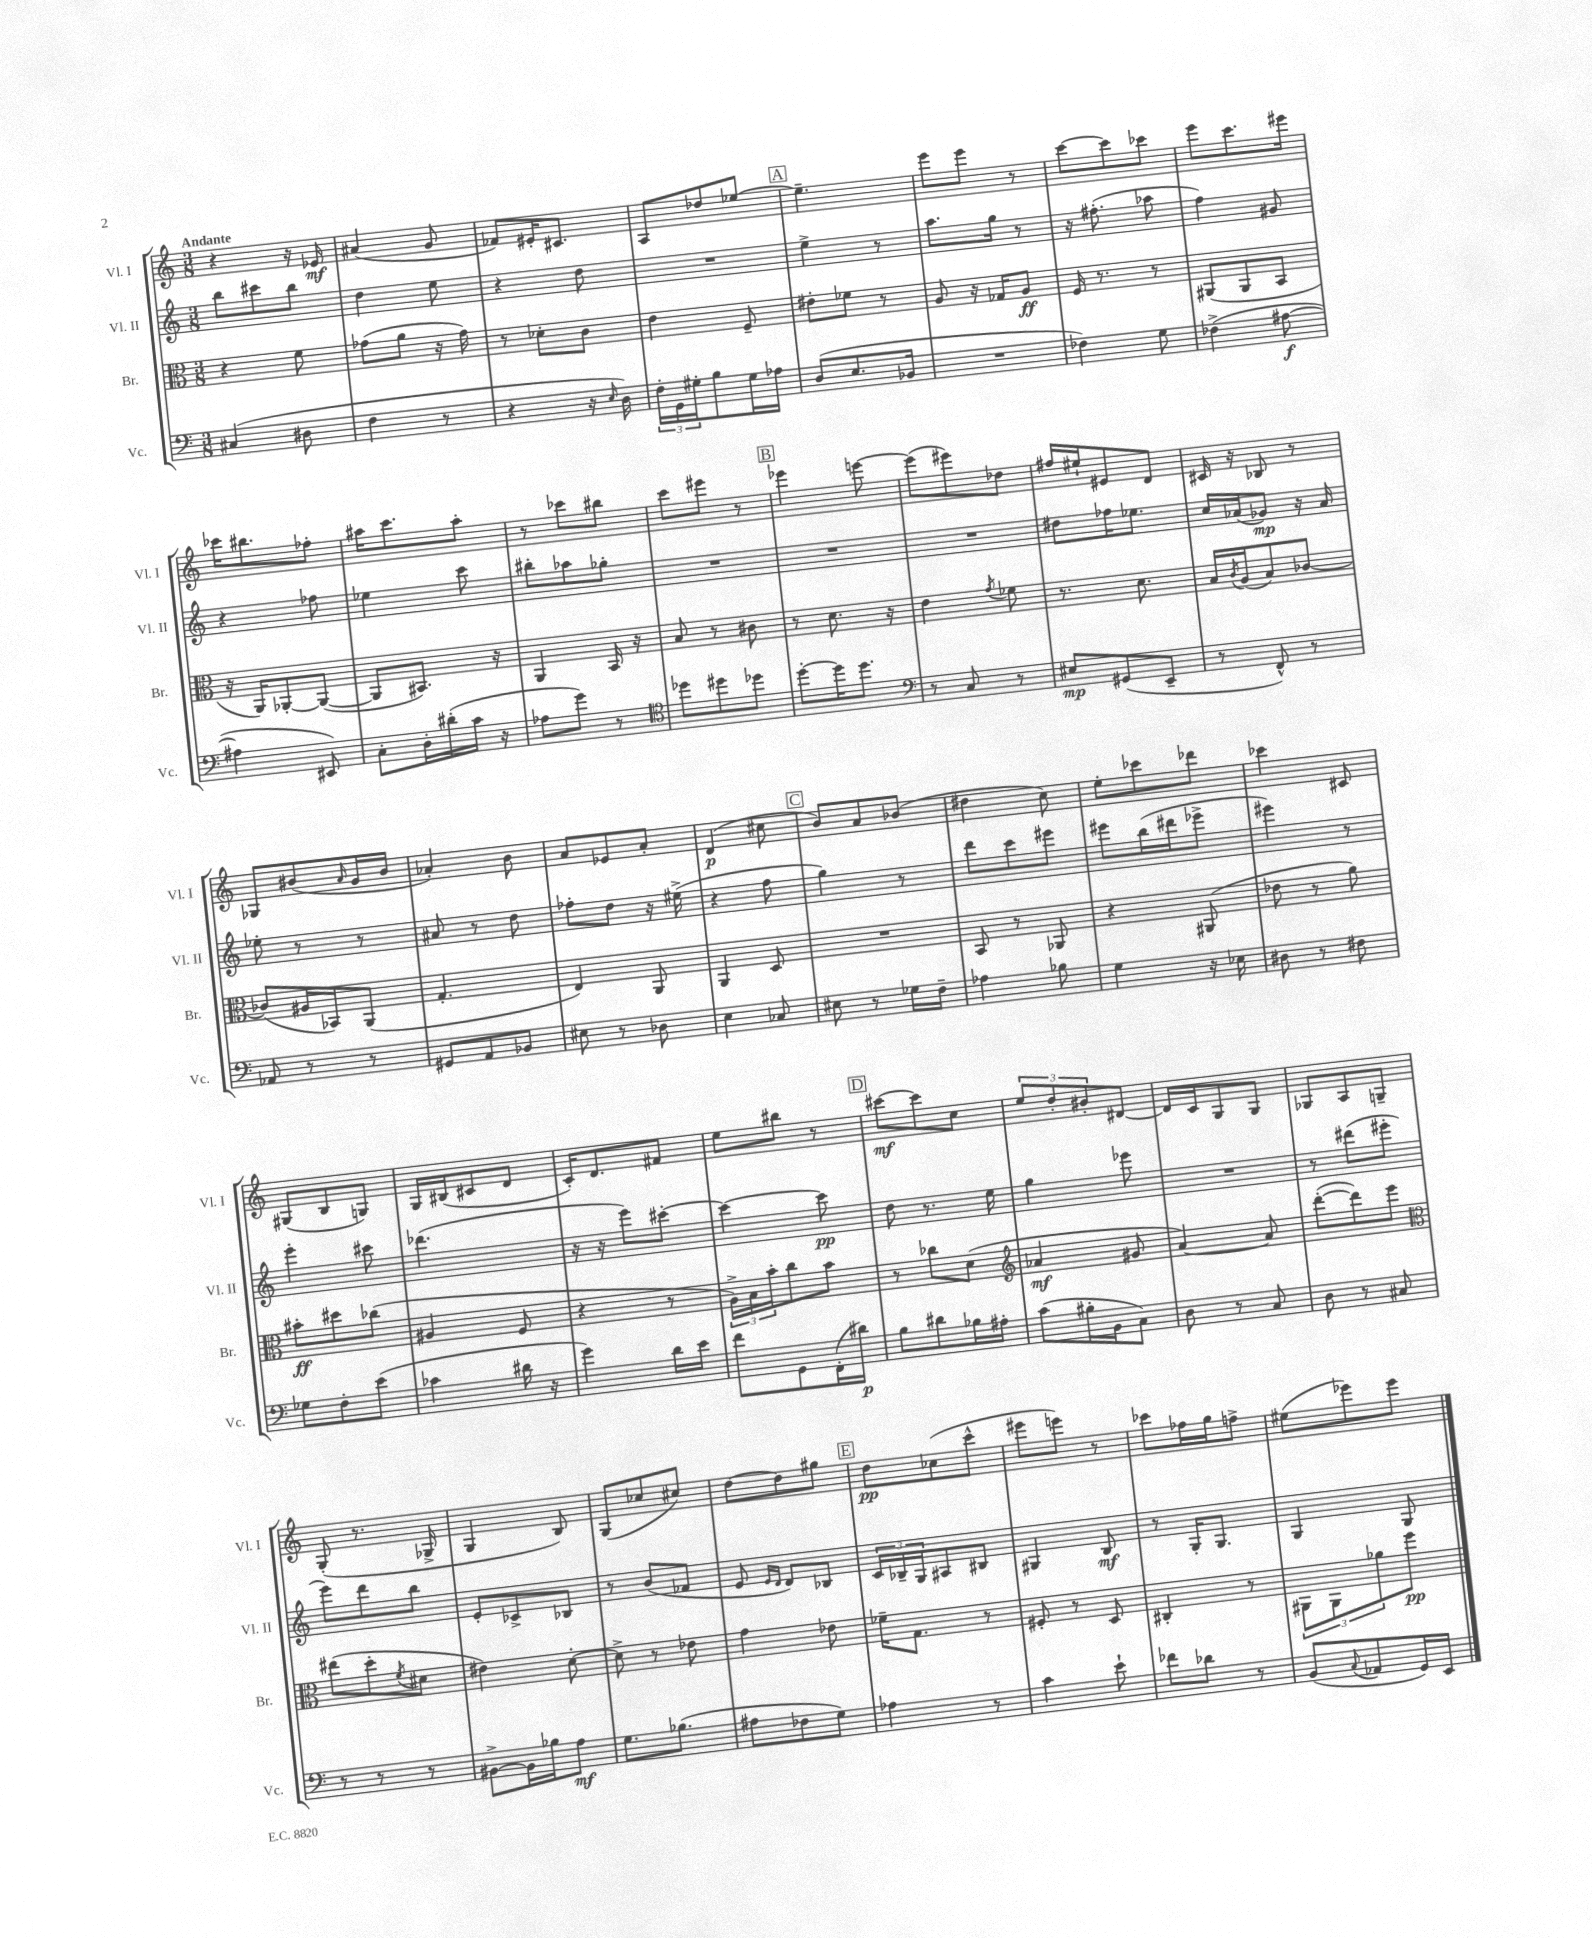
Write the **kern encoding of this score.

**kern	**kern	**kern	**kern
*staff4	*staff3	*staff2	*staff1
*clefF4	*clefC3	*clefG2	*clefG2
*k[]	*k[]	*k[]	*k[]
*M3/8	*M3/8	*M3/8	*M3/8
(4C#/	4r	8bb\L	4r
.	.	8ccc#\	.
8D#\	8f\	8bb\J	16r
.	.	.	16e-/
=	=	=	=
4F\	(8g-\L	4dd\	(4a#/
.	8a\J	.	.
8r	16r	8ee\	8g/
.	16g-\)	.	.
=	=	=	=
4r	8r	4r	8f-/L)
.	8d-'\L	.	16e#'/K
.	.	.	8.c#/J
16r	8c\J	8dd\	.
16qqE/	.	.	.
16D\)	.	.	.
=	=	=	=
24F'\LL	4e\	4.r	8A/L
24GG\	.	.	.
24G#'\J	.	.	.
8B\	.	.	8dd-/
16G#\L	8F~/	.	[8ee-/J
16A-\JJ	.	.	.
=	=	=	=
(8D/L	8e#'\L	4ee^\	4.ee-~\]
8.E/	8f-\J	.	.
.	8r	8r	.
16BB-/Jk	.	.	.
=	=	=	=
4.r	8A/	8.aa\L	8eee\L
.	16r	.	8eee\J
.	16G-/LK	16gg\Jk	.
.	8A/J	8r	8r
=	=	=	=
4F-\)	16F/	16r	[8ccc\L
.	8.r	(8.ff#'\	.
.	.	.	8ccc\]
8G\	8r	8aa-\	8ccc-\J
=	=	=	=
(4F-^\	(8AA#/L	4ff\)	8eee\L
.	8AA#/	.	8.ccc\
[8A#\	8BB/J	8g#/	.
.	.	.	16eee#\Jk
=	=	=	=
4A#\]	16r	4r	16ccc-\LK
.	16AA/LK)	.	8.bb#\
.	[8AA-'/	.	.
8EE#/)	(8AA-/_J	8ff-\	8ff-'\J
=	=	=	=
8C'\L	8AA-/]L	4ee-\	16aa#\LK
.	.	.	8.ccc\
16D'\L	8.BB#/J)	.	.
(16d#'\	.	.	.
16c\JJ	.	8ccc\	8aa#'\J
16r	16r	.	.
=	=	=	=
8A-\L	4AA/	8bb#'\L	8r
8g\J)	.	8aa-\	8ccc-\L
8r	16BB/	8gg-'\J	8bb#\J
.	16r	.	.
=	=	=	=
*clefC4	*	*	*
8dd-\L	8B/	4.r	8ccc\L
8dd#\	8r	.	8eee#\J
8dd-\J	8c#\	.	8r
=	=	=	=
[8dd'\L	8r	4.r	4eee-\
16dd\]K	8.d\	.	.
8.dd\J	.	.	.
.	.	.	[8eee\
.	16r	.	.
=	=	=	=
*clefF4	*	*	*
8r	4e\	4.r	(8eee\]L
8C/	.	.	8eee#\)
.	8qg/	.	.
8r	8f-\	.	8dd-\J
=	=	=	=
8E#/L	8.r	8dd#\L	16ff#/LL
.	.	.	16ee#`/J
(8GG#/	.	16ff-\K	8e#/
.	8.d\	8.ee-\J	.
8EE~/J	.	.	8d/J
=	=	=	=
8r	16B/LL	16cc/LL	16c#/
.	8qc/	.	.
.	(16A/J	(16a-/J	16r
8FF^^/)	8B/)	8g-/J)	8B-/
8r	[8c-/J	16r	8r
.	.	16a-/	.
=	=	=	=
8AA-/	(8c-/]L	8ee-'\	8G-/L
8r	16A#/L	8r	(8b#/
.	16BB-/J)	.	.
.	.	.	16qqa/
8r	(8AA/J	8r	16g/L
.	.	.	16b#/JJ
=	=	=	=
8GG#/L	4.G'/	8a#/	4a-'/)
8AA/	.	8r	.
8BB-/J	.	8dd\	8b\
=	=	=	=
8E#\	4E/)	8ff-'\L	8a/L
8r	.	8dd\J	8e-/
8D-\	8AA/	16r	8a'/J
.	.	(16ee#^\	.
=	=	=	=
4E\	4AA/	4r	(4d/
8C-/	8D/	8ff\	8cc#\
=	=	=	=
8E#\	4.r	4gg\)	8b/L)
8r	.	.	8a/
16G-\LL	.	8r	(8b-/J
16F~\JJ	.	.	.
=	=	=	=
4A-\	8BB/	8ddd\L	4dd#\
.	8r	8ccc\	.
8B-\	8AA-/	8eee#\J	8cc\)
=	=	=	=
4G\	4r	8eee#\L	8ee'\L
.	.	(16bb\L	8ccc-\
.	.	16ddd#\J	.
16r	(8AA#/	8eee-^\J	8ddd-\J
16E-\	.	.	.
=	=	=	=
8D#\	8e-\	4eee#\)	4ccc-\
8r	8r	.	.
8F#\	8a\)	8r	8c#/
=	=	=	=
8G-\L	8b#'\L	4eee'\	(8G#/L
8F'\	8dd#\	.	8B/
(8e\J	(8cc-\J	8ccc#\	8G/J)
=	=	=	=
4c-\	4A#/	(4.ddd-\	16G/LL
.	.	.	(16B#/J
.	.	.	8c#/
16d#\	8F/	.	8d/J
16r	.	.	.
=	=	=	=
4g\)	4r	16r	16c'/LK)
.	.	16r	8.d/
.	.	8eee\L)	.
16d\LL	8r	[8ccc#'\J	8f#/J
16e\JJ	.	.	.
=	=	=	=
8f\L	24A^\LL)	4ccc#\_	8ee\L
.	24B\	.	.
.	24b'\J	.	.
8GG\	8cc\	.	8bb#\J
(16FF'\L	8b\J	8ccc#\]	8r
16d#\JJ)	.	.	.
=	=	=	=
8B\L	8r	8dd\	[8ccc#\L
8d#\	8cc-\L	8.r	8ccc#\]
16B-\L	(8d\J	.	8cc\J
16A#'\JJ	.	16ee\	.
=	=	=	=
*	*clefG2	*	*
(8c\L	4a-/	4gg\	12ee/L
.	.	.	12dd'/
16B#'\L	.	.	.
.	.	.	12b#'/
16BB\J	.	.	.
8C\J)	8g#/	8eee-\	[8d#/J
=	=	=	=
8D\	[4a/)	4.r	16d#/]LL
.	.	.	16c/J
8r	.	.	8G/
8C/	8a/]	.	8G/J
=	=	=	=
8D\	([8ddd'\L	8r	8G-/L
8r	8ddd\])	(8ddd#\L	8A/
8C#/	8eee\J	8eee#'\J	8G~/J
=	=	=	=
*	*clefC3	*	*
8r	(8ee#\L	8eee\L)	(8G'/
8r	8dd'\	8ddd\	8.r
.	8qf/	.	.
8r	8d#\J	8bb\J	.
.	.	.	16G-^/
=	=	=	=
[8BB#^\L	4e#\)	8e'/L	4G/
16BB#\]L	.	8c-^/	.
16B-\J	.	.	.
8A\J	[8d'\	8B-/J	8B/)
=	=	=	=
8.G\L	8d^\]	8r	(8G/L
.	8r	(8b/L	8cc-/
(8.B-\J	.	.	.
.	8e-\	8f-/J	8cc#/J)
=	=	=	=
8A#\L	4g\	8e/	[8dd\L
.	.	16qqe/LL	.
.	.	16qqd/JJ	.
8F-\	.	8d/L)	8dd\]
8G\J)	8e-\	8B-/J	8gg#\J
=	=	=	=
4A-\	16f-~\LK	24c/LL	8dd\L
.	.	24B-~/	.
.	8.G\J	.	.
.	.	24G/J	.
.	.	8A#/	(8cc-\
8r	8r	8B#/J	8ccc^^\J
=	=	=	=
4c\	8F#'/	4G#/	8eee#\L
.	8r	.	8eee\J)
8e`\	8D/	8B/	8r
=	=	=	=
8f-\L	4C#'/	8r	8ccc-\L
8d-\J	.	16G'/LK	16ff-\L
.	.	8.G/J	16gg\J
8r	8r	.	8ff^\J
=	=	=	=
(8BB/L	12AA#\L	4G/	(8ee#\L
.	12AA#\	.	.
8qqC/	.	.	.
8AA-/	.	.	8eee-\)
.	12a-\	.	.
16GG/L)	8ff\J	8G/	8eee-\J
16EE/JJ	.	.	.
==	==	==	==
*-	*-	*-	*-
